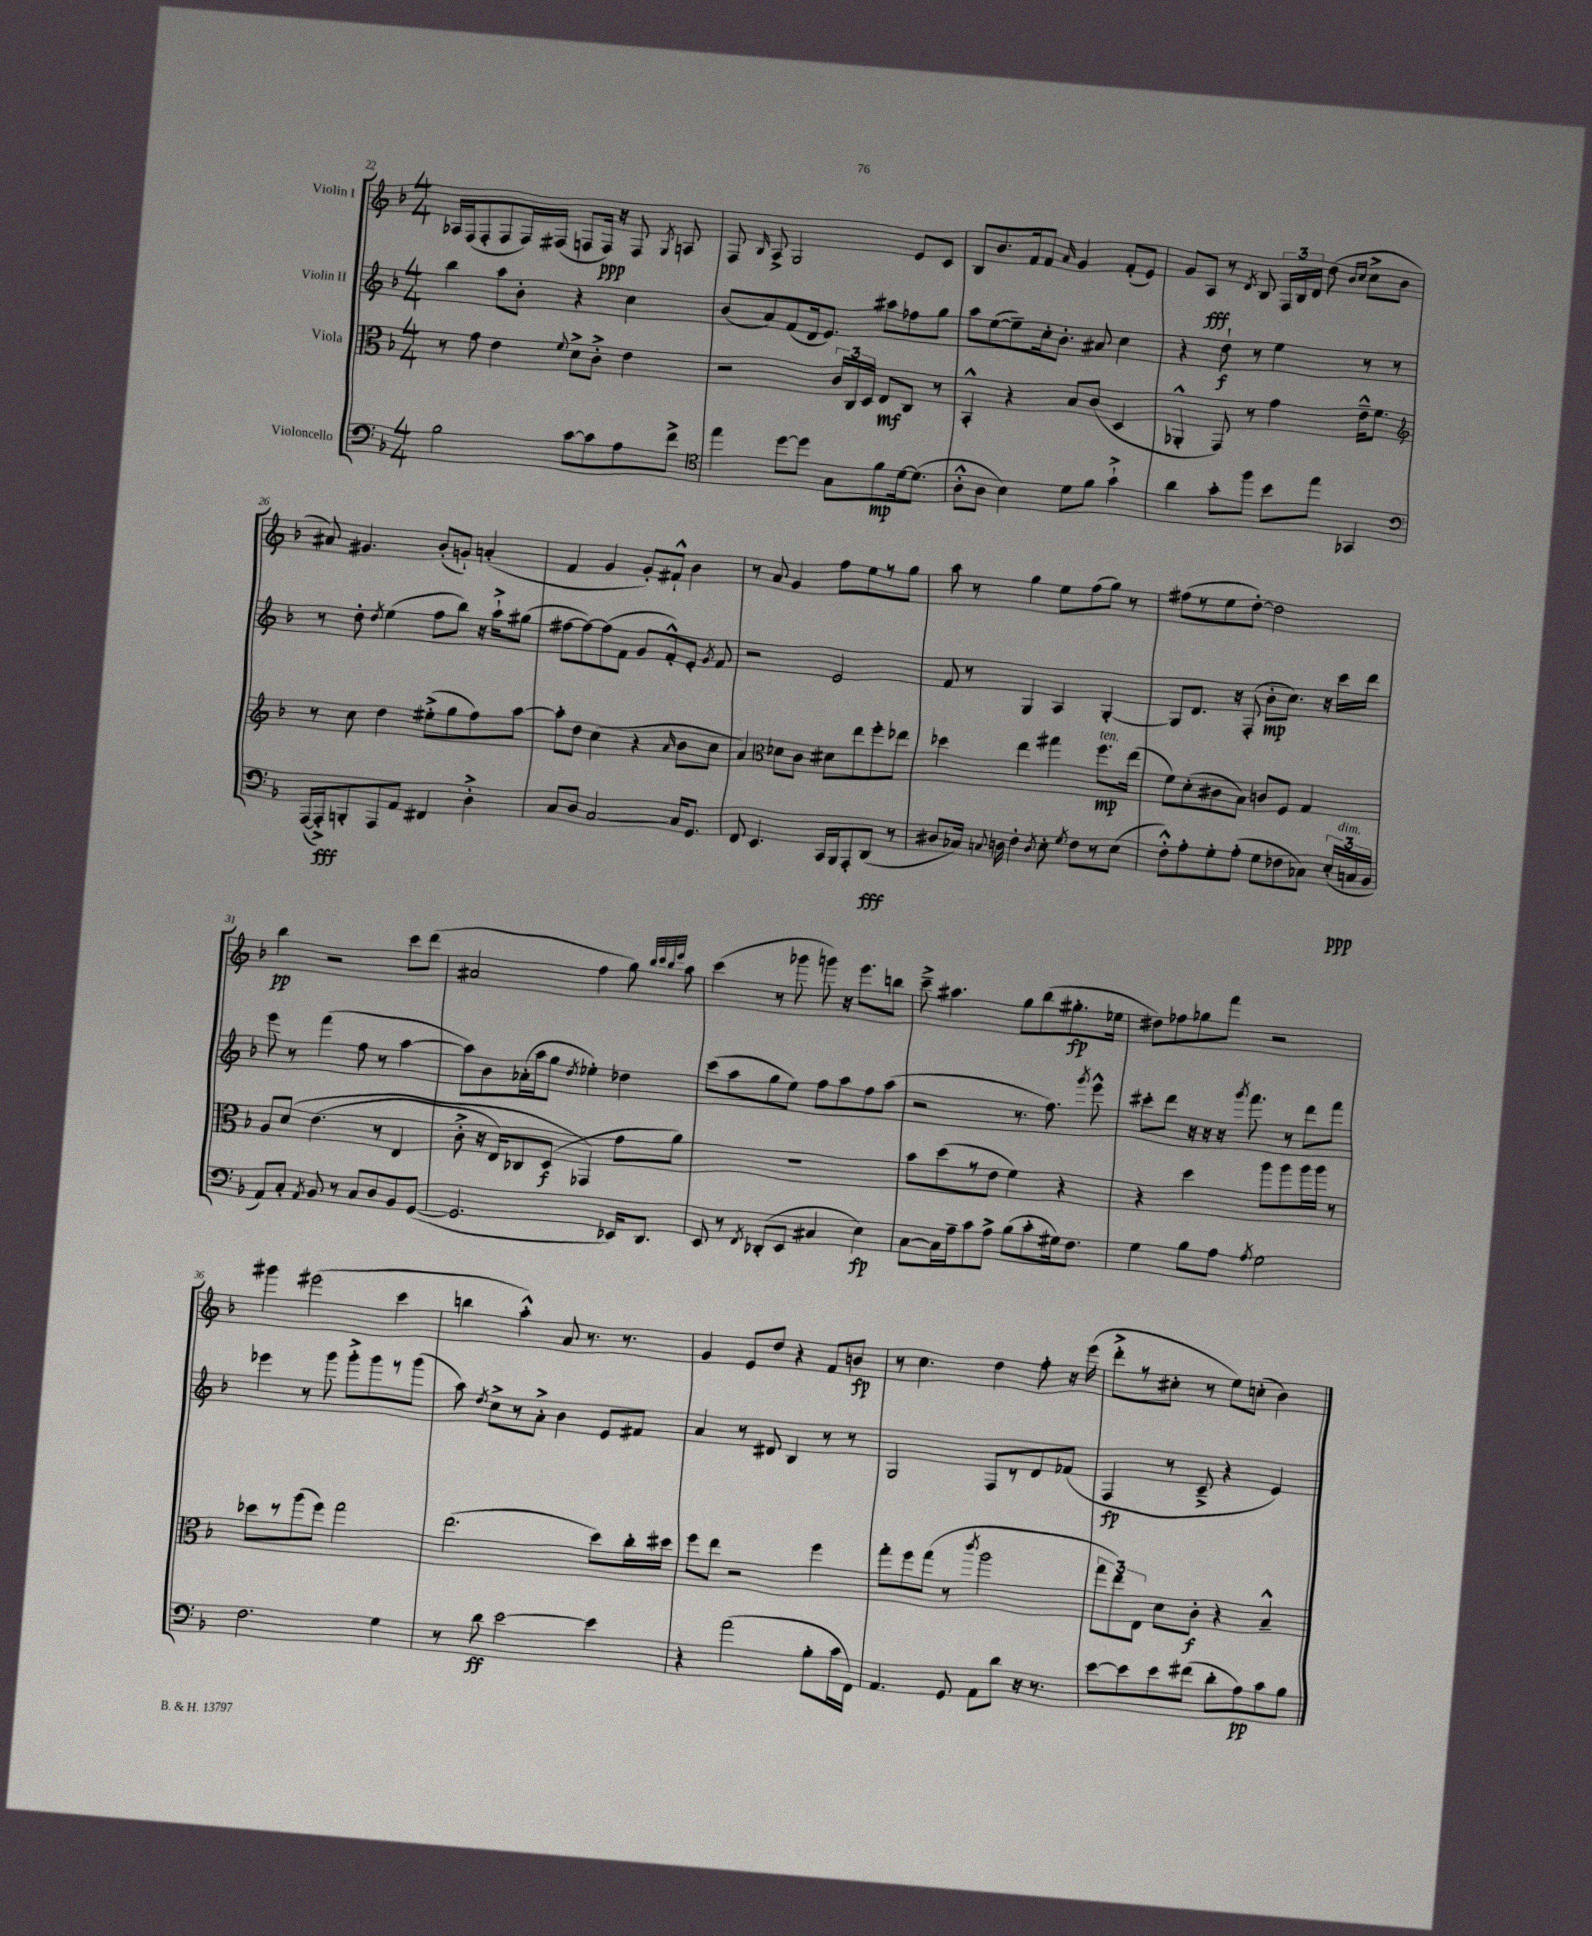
<<
\new StaffGroup <<
\new Staff = "s0" \with { instrumentName = "Violin I" } {
    \clef treble \key f \major \numericTimeSignature \time 4/4
    \autoBeamOff aes16[ f16( f8-. f8 f16) fis16]( f8[ f16]\ppp) r16 f8 \acciaccatura { g8 } a8 |
    f8 \grace { bes16 } a8-> g2 e'8[ c'8] |
    bes8[ bes'8. f'16 f'8] \grace { a'16 } g'4 f'8[-.( e'8]) |
    g'8[ a8]\fff r8 \acciaccatura { d'8 } bes8 \tuplet 3/2 { f16[ bes16 d'16] } d''8( \grace { bes'16[ c''16] } c''8[-> bes'8] |
    ais'8) gis'4. bes'8[-.( g'8]-!) a'4-.( |
    f'4 g'4 g'8[-.) fis'8]-!-^ bes'4 |
    r8 a'8 g'4 f''8[ e''8 r8 g''8] |
    a''8 r8 g''4 e''8[ f''8( g''8]) r8 |
    fis''8[( r8 e''8 d''8]~-.) d''2 |
    bes''4\pp r2 c'''8[ d'''8]( |
    ais'2 f''4 g''8) \grace { bes''32[ c'''32 bes''32 e'''32] } a''8 |
    c'''4( r8 ges'''8 g'''8) r16 e'''8.[ b''8] |
    c'''8---> ais''4. g''8[ bes''8( gis''8.-.\fp ees''16] |
    dis''8[) fes''8 ges''8 f'''8] r2 |
    gis'''4 eis'''2( c'''4 |
    b''4 a''4-.-^) a'8 r8. r8. |
    g'4 e'8[ d''8] r4 f'8[ b'8]\fp |
    r8 c''4. d''4 f''8-. r16 e'''16( |
    d'''8[-.-> r8 cis''8]-. r8 e''8[) c''8]-.( bes'4) \bar "|." |
}
\new Staff = "s1" \with { instrumentName = "Violin II" } {
    \clef treble \key f \major \numericTimeSignature \time 4/4
    \autoBeamOff bes''4 a''8[ bes'8]-. r4 c''4 |
    bes'8[( a'8) f'8( d'16 e'8.]) ais''8[ fes''8 g''8] |
    a''8[ e''8~( e''8--) c''16-. bes'8.]-. ais'8 c''4 |
    r4 d''8-!\f r8 e''4 r8 r8 |
    r8 d''8-. \acciaccatura { d''8 } e''4( f''8[ bes''8]) r16 a''16[-!-> gis''8]( |
    fis''8[~ fis''8~) fis''8( f'8] g'8[ f'8-.-^) e'8]-. \acciaccatura { g'8 } f'8 |
    r2 e'2 |
    f'8 r8 g4 a4 g4~-. |
    g8[ d'8.] r16 f8-.( bes'8[-.\mp c''8.]) r16 c'''16[ d'''16] |
    e'''8 r8 f'''4( f''8 r8 a''4~ |
    a''8[) bes'8 aes'16-.( a''16 g''8] \acciaccatura { d''8 } ees''4-.) des''4 |
    c'''8[( a''8 g''8 e''8]) f''8[ a''8 f''8 a''8]( |
    r2 r8. f''8.) \acciaccatura { g'''8 } e'''8-^ |
    cis'''8[-. d'''8] r16 r16 r16 \acciaccatura { g'''8 } f'''8. r8 d'''8[ f'''8] |
    ees'''4 r8 g'''8 g'''8[-.-> g'''8 r8 g'''8]( |
    a''8) \acciaccatura { d''8 } c''8[-> r8 a'8]-.-> bes'4 e'8[ fis'8] |
    a'4 r8 dis'8 bes4 r8 r8 |
    g2 f8[ r8 d'8 fes'8]( |
    f4\fp r8 c'8---> r4 e'4) \bar "|." |
}
\new Staff = "s2" \with { instrumentName = "Viola" } {
    \clef alto \key f \major \numericTimeSignature \time 4/4
    \autoBeamOff r8 g'8 e'4 \appoggiatura { f'8 } d'8[-> c'8]-.-> e'4 |
    r2 \tuplet 3/2 { c'16[ c16 d16] } e8[\mf c8] r8 |
    bes,4-.-^ r4 bes8[ c'8]( d4 |
    aes,4-.-^ g,8) r8 g'4 e'16[---^ f'8.] |
    \clef treble r8 c''8 d''4 eis''8[-.->( g''8 f''8) a''8]~ |
    a''8[-. d''8] c''4( r4 \grace { a'16 } bes'8[ c''8] |
    a'4) \clef alto des'8[ c'8] dis'8[ e''8 f''8-. ees''8] |
    des''4 e''4 gis''4 f''8.[\mp^\markup { \italic "ten." } e''16]( |
    f'8[) d'8-.( cis'8 bes8]) c'8[ f8] g4 |
    a8[ d'8]\( e'4.( r8 e4 |
    c'8-.-> r16 e16[) ces8 d8]\f( ges,4\) g'8[ a'8]) |
    R1 |
    bes'8[ d''8( r8 e'8] f'4) r4 |
    r4 d''4 a''8[ a''8 a''16 a''16] r8 |
    des''8[ r8 a''8( f''8]) g''2 |
    e''2.( d''8[) c''16-. dis''16] |
    f''8[ e''8] r2 f''4 |
    g''8[-. f''8 g''8]( r8 \acciaccatura { c'''8 } a''2 |
    \tuplet 3/2 { g''8[ e''8) e8] } d'8[ c'8]-.\f r4 bes4---^ \bar "|." |
}
\new Staff = "s3" \with { instrumentName = "Violoncello" } {
    \clef bass \key f \major \numericTimeSignature \time 4/4
    \autoBeamOff bes2 c'8[~ c'8 a8 f'8]-> |
    \clef tenor e''4 d''8[~ d''8] g8[ f'8\mp d'16~ d'8.]( |
    a8[-.-^ a8] bes4) d'8[ f'8] g'4-!-> |
    a'4 g'8[-. f''8] bes'8[ e''8] ges,4 |
    \clef bass a,,16[~( a,,16-.->\fff) b,,8-. a,,8 a,8] fis,4 d4-.-> |
    c8[ d8] c2~ c16[ g,8.] |
    f,8 e,4. c,16[ bes,,16 a,,8-. d,8]\fff( r8 |
    dis8[ ces16]) \appoggiatura { c8 } d16 f4-. \acciaccatura { d8 } e8-. \acciaccatura { g8 } f8[ r8 e8]( |
    f8[-.-^) a8-. g8-. a8]-.( g8[ fes8 ces8]) \tuplet 3/2 { e16[-.( c16\ppp^\markup { \italic "dim." } bes,16] } |
    a,8[) c8]-. \acciaccatura { a,8 } bes,8 r8 c8[ d8 bes,8 g,8]~( |
    g,2. ees,16[) d,8.] |
    e,8 r8 \acciaccatura { f,8 } des,8[-.( e,8] cis4 e4\fp) |
    c8[~ c16 a16-- c'8 a8]-> bes8[( c'8-. gis16) f8.] |
    g4 bes8[ a8] \acciaccatura { a8 } g2 |
    f2. g4 |
    r8 d'8\ff e'2~ e'4 |
    r4 a'2( bes8[-. c'16 f,16]) |
    a,4. g,8 a,8[ d'8] r16 r8. |
    e'8[~ e'8 e'8 fis'8]( d'8[-. a8\pp) c'8 bes8] \bar "|." |
}
>>
>>
\layout { \context { \Score currentBarNumber = #22 } }
